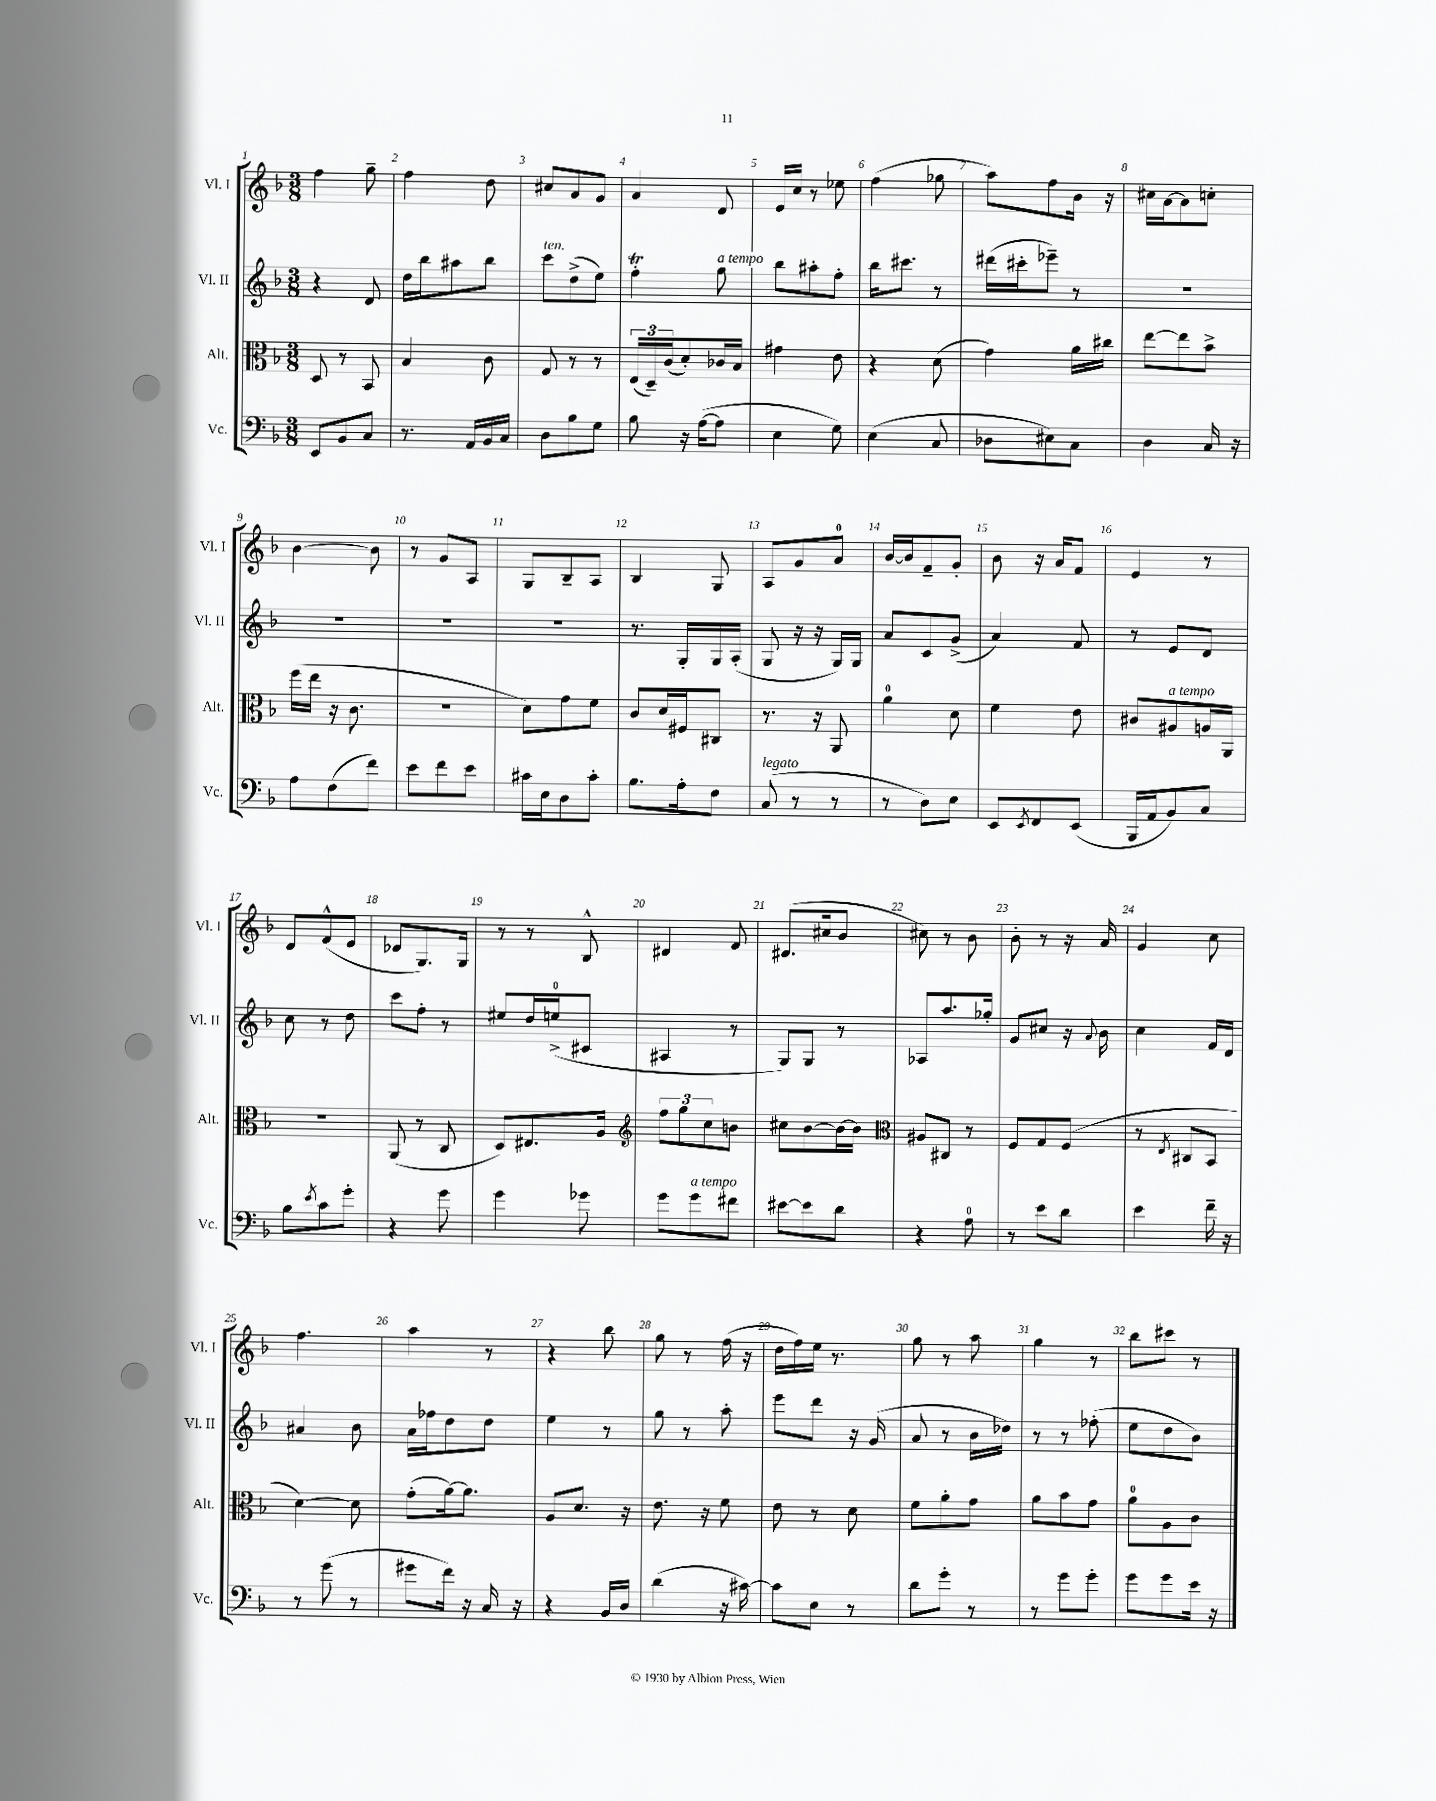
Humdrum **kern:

**kern	**kern	**kern	**kern
*staff4	*staff3	*staff2	*staff1
*clefF4	*clefC3	*clefG2	*clefG2
*k[b-]	*k[b-]	*k[b-]	*k[b-]
*M3/8	*M3/8	*M3/8	*M3/8
8EE	8D	4r	4ff
8BB-	8r	.	.
8C	8BB-	8d	8gg~
=	=	=	=
8.r	4B-	16dd	4ff
.	.	16bb-	.
.	.	8aa#	.
16AA	.	.	.
16BB-	8c	8bb-	8dd
16C	.	.	.
=	=	=	=
8D	8G	8ccc	8cc#
8B-	8r	(8dd^	8a
8G	8r	8ee)	8g
=	=	=	=
8B-	(24E	4ff'	4a
.	24D~)	.	.
.	(24c	.	.
16r	8d')	.	.
([16A	.	.	.
8A]	16c-	8gg	8d
.	16B-	.	.
=	=	=	=
4E	4g#	8bb-	16e
.	.	.	16cc
.	.	8aa#'	8r
8G)	8e	8ff'	8ee-
=	=	=	=
(4E	4r	16bb-	(4ff
.	.	8.ccc#	.
8C	(8d	8r	8gg-
=	=	=	=
8D-	4g)	(16ddd#	8aa)
.	.	16ccc#'	.
8E#)	.	8eee-~)	8ff
8C	16a	8r	16b-
.	16cc#	.	16r
=	=	=	=
4D	[8ee	4.r	16cc#
.	.	.	[16a
.	8ee]	.	8a]
16C	8b-^	.	8cc'
16r	.	.	.
=	=	=	=
8A	(16ff	4.r	[4b-
.	16ee	.	.
(8F	16r	.	.
.	8.c	.	.
8f)	.	.	8b-]
=	=	=	=
8e	4.r	4.r	8r
8f	.	.	8g
8e	.	.	8A
=	=	=	=
16c#	8d)	4.r	8G
16E	.	.	.
8D	8g	.	8B-~
8c#'	8f	.	8A
=	=	=	=
8.B-	8c	8.r	4B-
.	16d	.	.
16A'	16F#	16G'	.
8F	8C#	16G	8G
.	.	(16A'	.
=	=	=	=
(8C	8.r	8G	8A
8r	.	16r	8g
.	16r	16r	.
8r	8AA	16G)	8a
.	.	16G	.
=	=	=	=
8r	4a	8a	[16b-
.	.	.	16b-]
8D)	.	8c	8f~
8E	8d	(8g^	8g'
=	=	=	=
8EE	4f	4a)	8b-
8qEE	.	.	.
8FF	.	.	16r
.	.	.	16a
(8EE	8e	8f	8f
=	=	=	=
16BBB-	8c#	8r	4e
16AA	.	.	.
8BB-)	8A#	8e	.
8C	16A	8d	8r
.	16AA	.	.
=	=	=	=
8B-	4.r	8cc	8d
8qe	.	.	.
8c	.	8r	(8f^^
8g'	.	8dd	8e
=	=	=	=
4r	(8AA	8ccc	8d-
.	8r	8ff'	8.G)
8g	8C	8r	.
.	.	.	16G
=	=	=	=
4g	8D)	8ee#	8r
.	8.E#	16dd	8r
.	.	(16ee^	.
8g-	.	8c#	8B-^^
.	16A	.	.
=	=	=	=
*	*clefG2	*	*
8g	12ff	4A#	4d#
.	12gg	.	.
8g	.	.	.
.	12cc	.	.
8f#	8b	8r	8f
=	=	=	=
[8e#	8cc#	8G)	(8.d#
8e#]	[8b-	8G	.
.	.	.	16cc#
8d	16b-_	8r	8b-
.	16b-]	.	.
=	=	=	=
*	*clefC3	*	*
4r	8A#	8A-	8cc#)
.	8C#	8.aa	8r
8A	8r	.	8b-
.	.	16gg-'	.
=	=	=	=
8r	8F	8g	8b-'
8e	8G	8cc#	8r
8d	(8F	16r	16r
.	.	8qqa	.
.	.	16b-	16a
=	=	=	=
4e	8r	4cc	4g
.	8qE	.	.
.	8C#	.	.
16f~	8BB-	16f	8cc
16r	.	16d	.
=	=	=	=
8r	[4d)	4a#	4.ff
(8g	.	.	.
8r	8d]	8b-	.
=	=	=	=
8g#	(8g'	16a	4aa
.	.	16ff-	.
16f)	[16a)	8dd	.
16r	8.a]	.	.
16C	.	8dd	8r
16r	.	.	.
=	=	=	=
4r	8A	4ee	4r
.	8.d	.	.
16BB-	.	8r	8bb-
16D	16r	.	.
=	=	=	=
(4d	8.e	8gg	8gg
.	.	8r	8r
.	16r	.	.
16r	8f	8aa'	(16ff
[16c#)	.	.	16r
=	=	=	=
8c#]	8e	8eee	16dd
.	.	.	16ff)
8E	8r	8ddd	16ee
.	.	.	8.r
8r	8d	16r	.
.	.	(16g	.
=	=	=	=
8d	8f	8a	8gg
8g'	8a'	8r	8r
8r	8g	16b-	8aa
.	.	16dd-)	.
=	=	=	=
8r	8a	8r	4gg
8g	8b-	8r	.
8g'	8g	(8ff-'	8r
=	=	=	=
8g	8a	8ee	8bb-
8g	8A	8dd	8ccc#
16e	8c	8b-)	8r
16r	.	.	.
==	==	==	==
*-	*-	*-	*-
